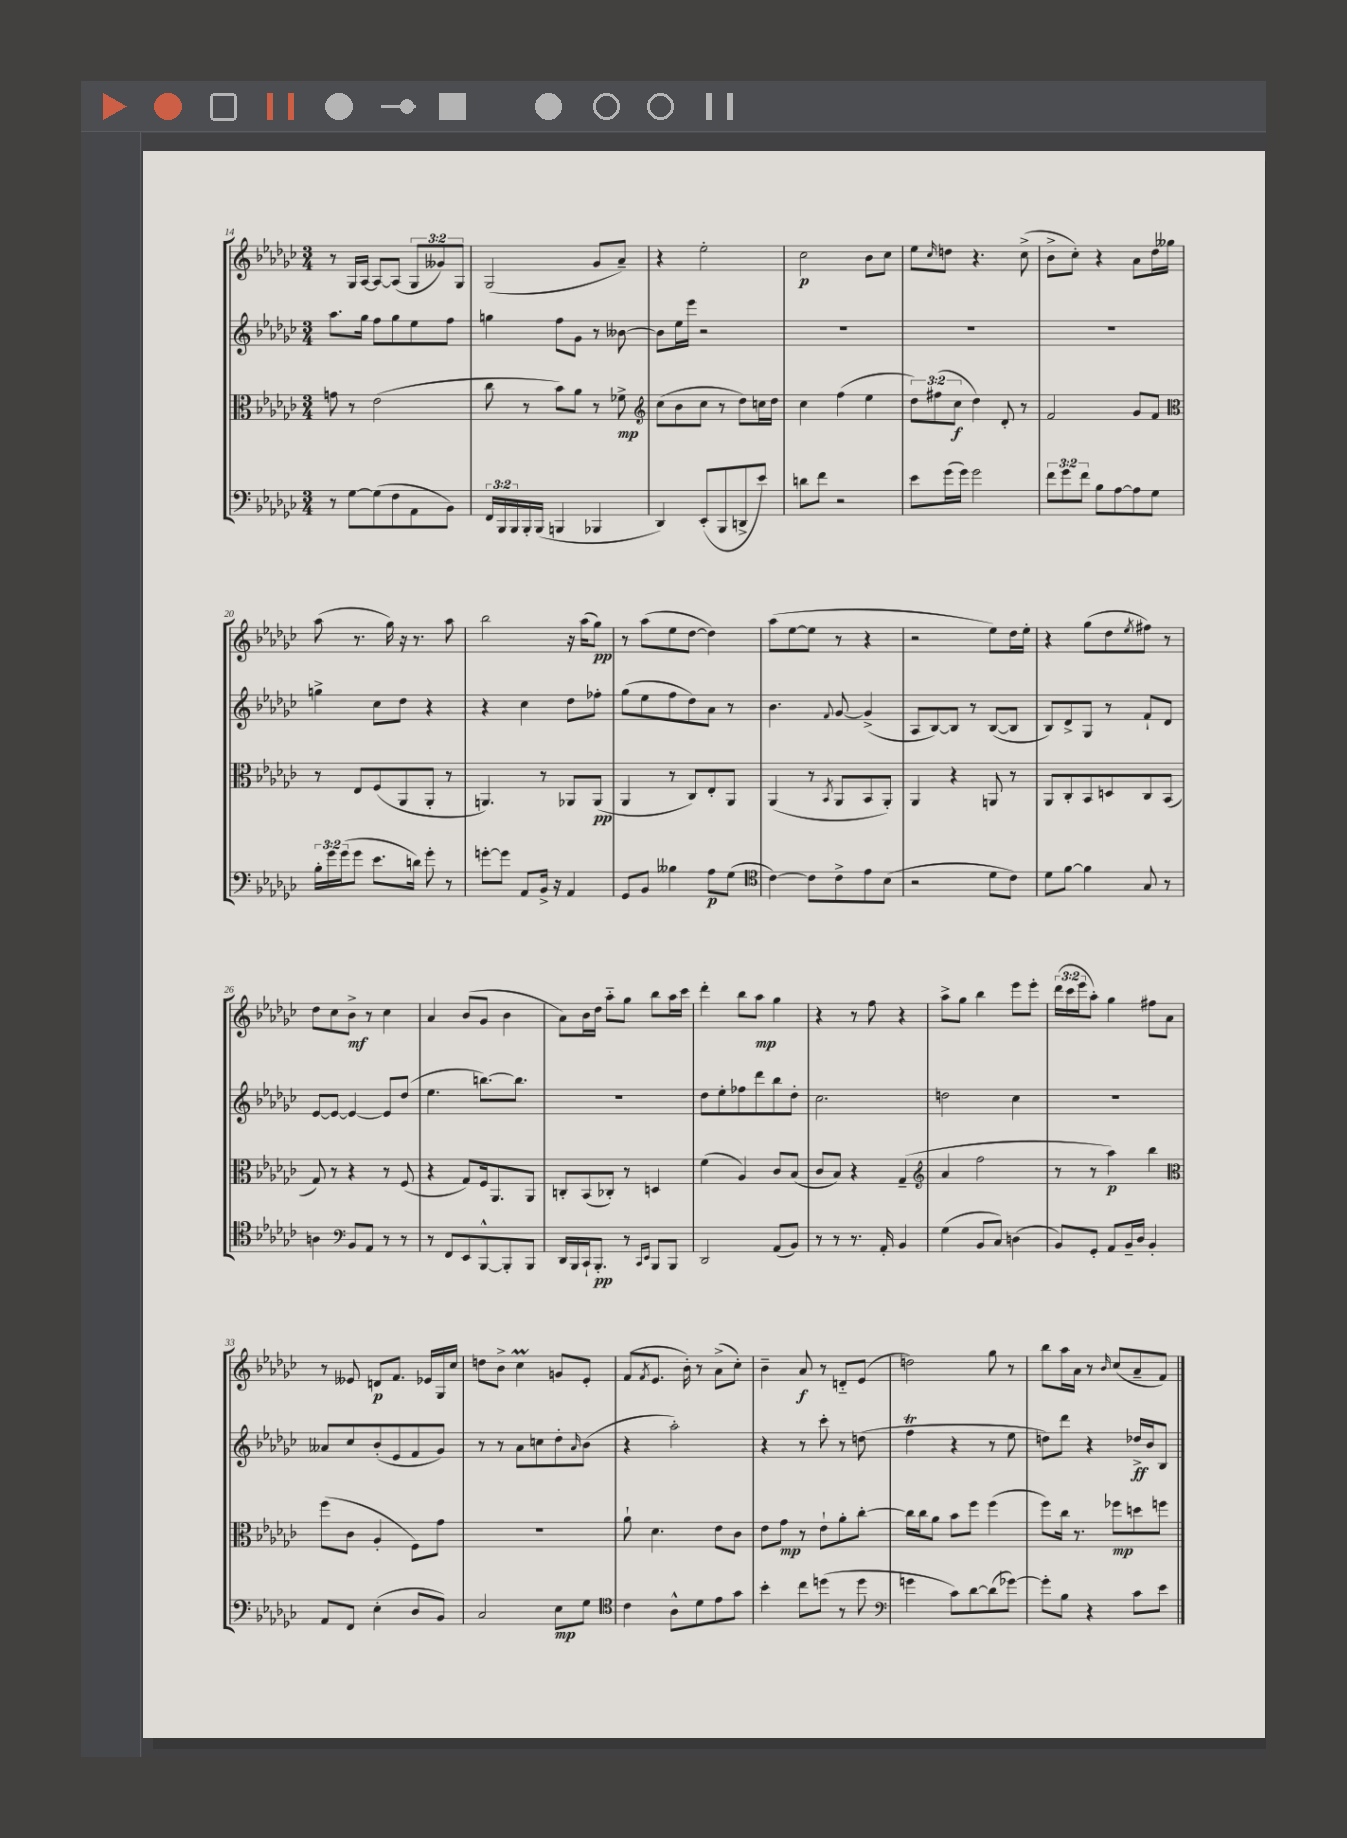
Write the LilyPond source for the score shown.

<<
\new StaffGroup <<
\new Staff = "s0" {
    \clef treble \key ges \major \numericTimeSignature \time 3/4 \override Staff.TupletNumber.text = #tuplet-number::calc-fraction-text
    r8 ges16 aes16~ aes8~ aes8( \tuplet 3/2 { ges8 geses'8) ges8 } |
    ges2( ges'8 aes'8--) |
    r4 ees''2-. |
    ces''2\p bes'8 ces''8 |
    ees''8 \grace { ces''16 } d''8 r4. ces''8->( |
    bes'8-> ces''8-.) r4 aes'8 des''16 geses''16 |
    aes''8( r8. ges''16) r16 r8. aes''8 |
    bes''2 r16 aes''16( ges''8\pp) |
    r8 aes''8( ees''8 des''8~ des''4) |
    aes''8( ees''8~ ees''8 r8 r4 |
    r2 ees''8) des''16 ees''16-. |
    r4 ges''8( des''8 \acciaccatura { ees''8 } fis''8) r8 |
    des''8 ces''8 bes'8->\mf r8 ces''4 |
    aes'4 bes'8( ges'8 bes'4 |
    aes'8) bes'16 des''16 aes''8-_ ges''8 bes''8 aes''16 ces'''16 |
    des'''4-. bes''8 aes''8\mp ges''4 |
    r4 r8 f''8 r4 |
    aes''8-> ges''8 bes''4 ees'''8 ees'''8-. |
    \tuplet 3/2 { des'''16( ces'''16 ees'''16 } aes''8-.) ges''4 fis''8 aes'8 |
    r8 eeses'8 d'8\p f'8. ees'16 ges16 ces''16 |
    d''8 bes'8-> ces''4\prall g'8 ees'8-. |
    f'8( \acciaccatura { f'8 } ees'8. bes'16-.) r8 aes'8->( ces''8-.) |
    bes'4-- aes'8\f r8 d'8-_ ees'8( |
    d''2) ges''8 r8 |
    bes''8 aes''16 aes'16 r8 \grace { bes'16 } ces''8( aes'8-- f'8) \bar "|." |
}
\new Staff = "s1" {
    \clef treble \key ges \major \numericTimeSignature \time 3/4
    aes''8. ges''16 f''8 ges''8 ees''8 f''8 |
    g''4 f''8 ges'8 r8 beses'8~ |
    beses'8 ees''16 ees'''16 r2 |
    R2. |
    R2. |
    R2. |
    g''4-> ces''8 des''8 r4 |
    r4 ces''4 des''8 fes''8-. |
    ges''8( ees''8 f''8 des''8) aes'8 r8 |
    bes'4. \appoggiatura { f'8 } ges'8~ ges'4->( |
    aes8 bes8~) bes8 r8 bes8~( bes8 |
    bes8) des'8-> ges8 r8 f'8-! des'8 |
    ees'8~ ees'8~ ees'4~ ees'8 des''8( |
    ees''4. b''8.~) b''8. |
    R2. |
    des''8 ees''8-. fes''8 des'''8 bes''8 des''8-. |
    ces''2. |
    d''2 ces''4 |
    R2. |
    aeses'8 ces''8 bes'8-.( ees'8 f'8 ges'8) |
    r8 r8 aes'8 c''8 des''8-. \grace { aes'16 } bes'8( |
    r4 aes''2-.) |
    r4 r8 ces'''8-. r8 d''8( |
    f''4\trill r4 r8 ees''8 |
    d''8) des'''8 r4 des''16->\ff bes'16 bes8 \bar "|." |
}
\new Staff = "s2" {
    \clef alto \key ges \major \numericTimeSignature \time 3/4 \override Staff.TupletNumber.text = #tuplet-number::calc-fraction-text
    g'8 r8 ees'2( |
    ces''8 r8 bes'8) aes'8 r8 fes'8->\mp |
    \clef treble ces''8( bes'8 ces''8 r8 des''8) c''16 des''16 |
    ces''4 f''4( ees''4 |
    \tuplet 3/2 { des''8) fis''8( ces''8\f } des''4) des'8-. r8 |
    f'2 ges'8 f'8 |
    \clef alto r8 ees8 f8( aes,8 aes,8-. r8 |
    a,4.) r8 aes,8 aes,8\pp( |
    aes,4 r8 ces8) ees8-. aes,8 |
    aes,4( r8 \acciaccatura { bes,8 } aes,8 bes,8 aes,8-.) |
    aes,4 r4 a,8 r8 |
    aes,8 ces8-. bes,8 d8 ces8 bes,8( |
    ges8) r8 r4 r8 f8( |
    r4 ges8) f16 aes,8. aes,8 |
    c8-. bes,8( ces8-.) r8 d4 |
    f'4( aes4) ces'8 bes8( |
    ces'8 bes8) r4 ges4--( |
    \clef treble aes'4 f''2 |
    r8 r8 aes''4\p) bes''4 |
    \clef alto f''8( ces'8 aes4-. f8) ges'8 |
    R2. |
    aes'8-! des'4. ees'8 ces'8 |
    ees'8 ges'8\mp r8 ees'8-! aes'8-. ces''8~-. |
    ces''16 ces''16 aes'8 bes'8 f''8 f''4( |
    f''8) ces''16 r8. fes''8\mp d''8 f''8 \bar "|." |
}
\new Staff = "s3" {
    \clef bass \key ges \major \numericTimeSignature \time 3/4 \override Staff.TupletNumber.text = #tuplet-number::calc-fraction-text
    r8 ges8~ ges8( f8 aes,8 bes,8) |
    \tuplet 3/2 { f,16 bes,,16 bes,,16 } bes,,16-. bes,,16( b,,4 bes,,4 |
    des,4) ees,8-.( bes,,8 d,8-> ees'8) |
    d'8 f'8 r2 |
    ees'8 ges'16( ges'16) ges'2 |
    \tuplet 3/2 { f'8 ges'8 f'8 } bes8 aes8~ aes8 ges8 |
    \tuplet 3/2 { bes16-. ges'16 ges'16( } ges'8 ees'8. d'16) ges'8-. r8 |
    g'8~-. g'8 aes,8 bes,16-> r16 aes,4 |
    ges,8 bes,8 beses4 aes8\p ges8( |
    \clef tenor ces'4~) ces'8 ces'8-> ees'8 bes8( |
    r2 des'8 ces'8) |
    des'8 f'8~ f'4 ges8 r8 |
    a4 \clef bass bes,8 aes,8 r8 r8 |
    r8 f,8 ees,8 bes,,8~-^ bes,,8-. bes,,8 |
    des,16 bes,,16 ces,16-! bes,,8.-.\pp r8 \grace { ces,16 ees,16 } bes,,8 bes,,8 |
    des,2 aes,8( bes,8) |
    r8 r8 r8. aes,16-. bes,4 |
    ges4( bes,8 ces8) d4( |
    bes,8) ges,8-. aes,8 bes,16-- des16 bes,4-. |
    aes,8 f,8 ees4-.( des8 bes,8) |
    ces2 ees8\mp ges8 |
    \clef tenor ces'4 aes8-^ des'8 ees'8 ges'8 |
    bes'4-. ces''8 d''8( r8 d''8 |
    \clef bass g'4 ces'8) des'8~ des'8( ges'8~) |
    ges'8-. bes8 r4 ces'8 ees'8 \bar "|." |
}
>>
>>
\layout { \context { \Score currentBarNumber = #14 } }
